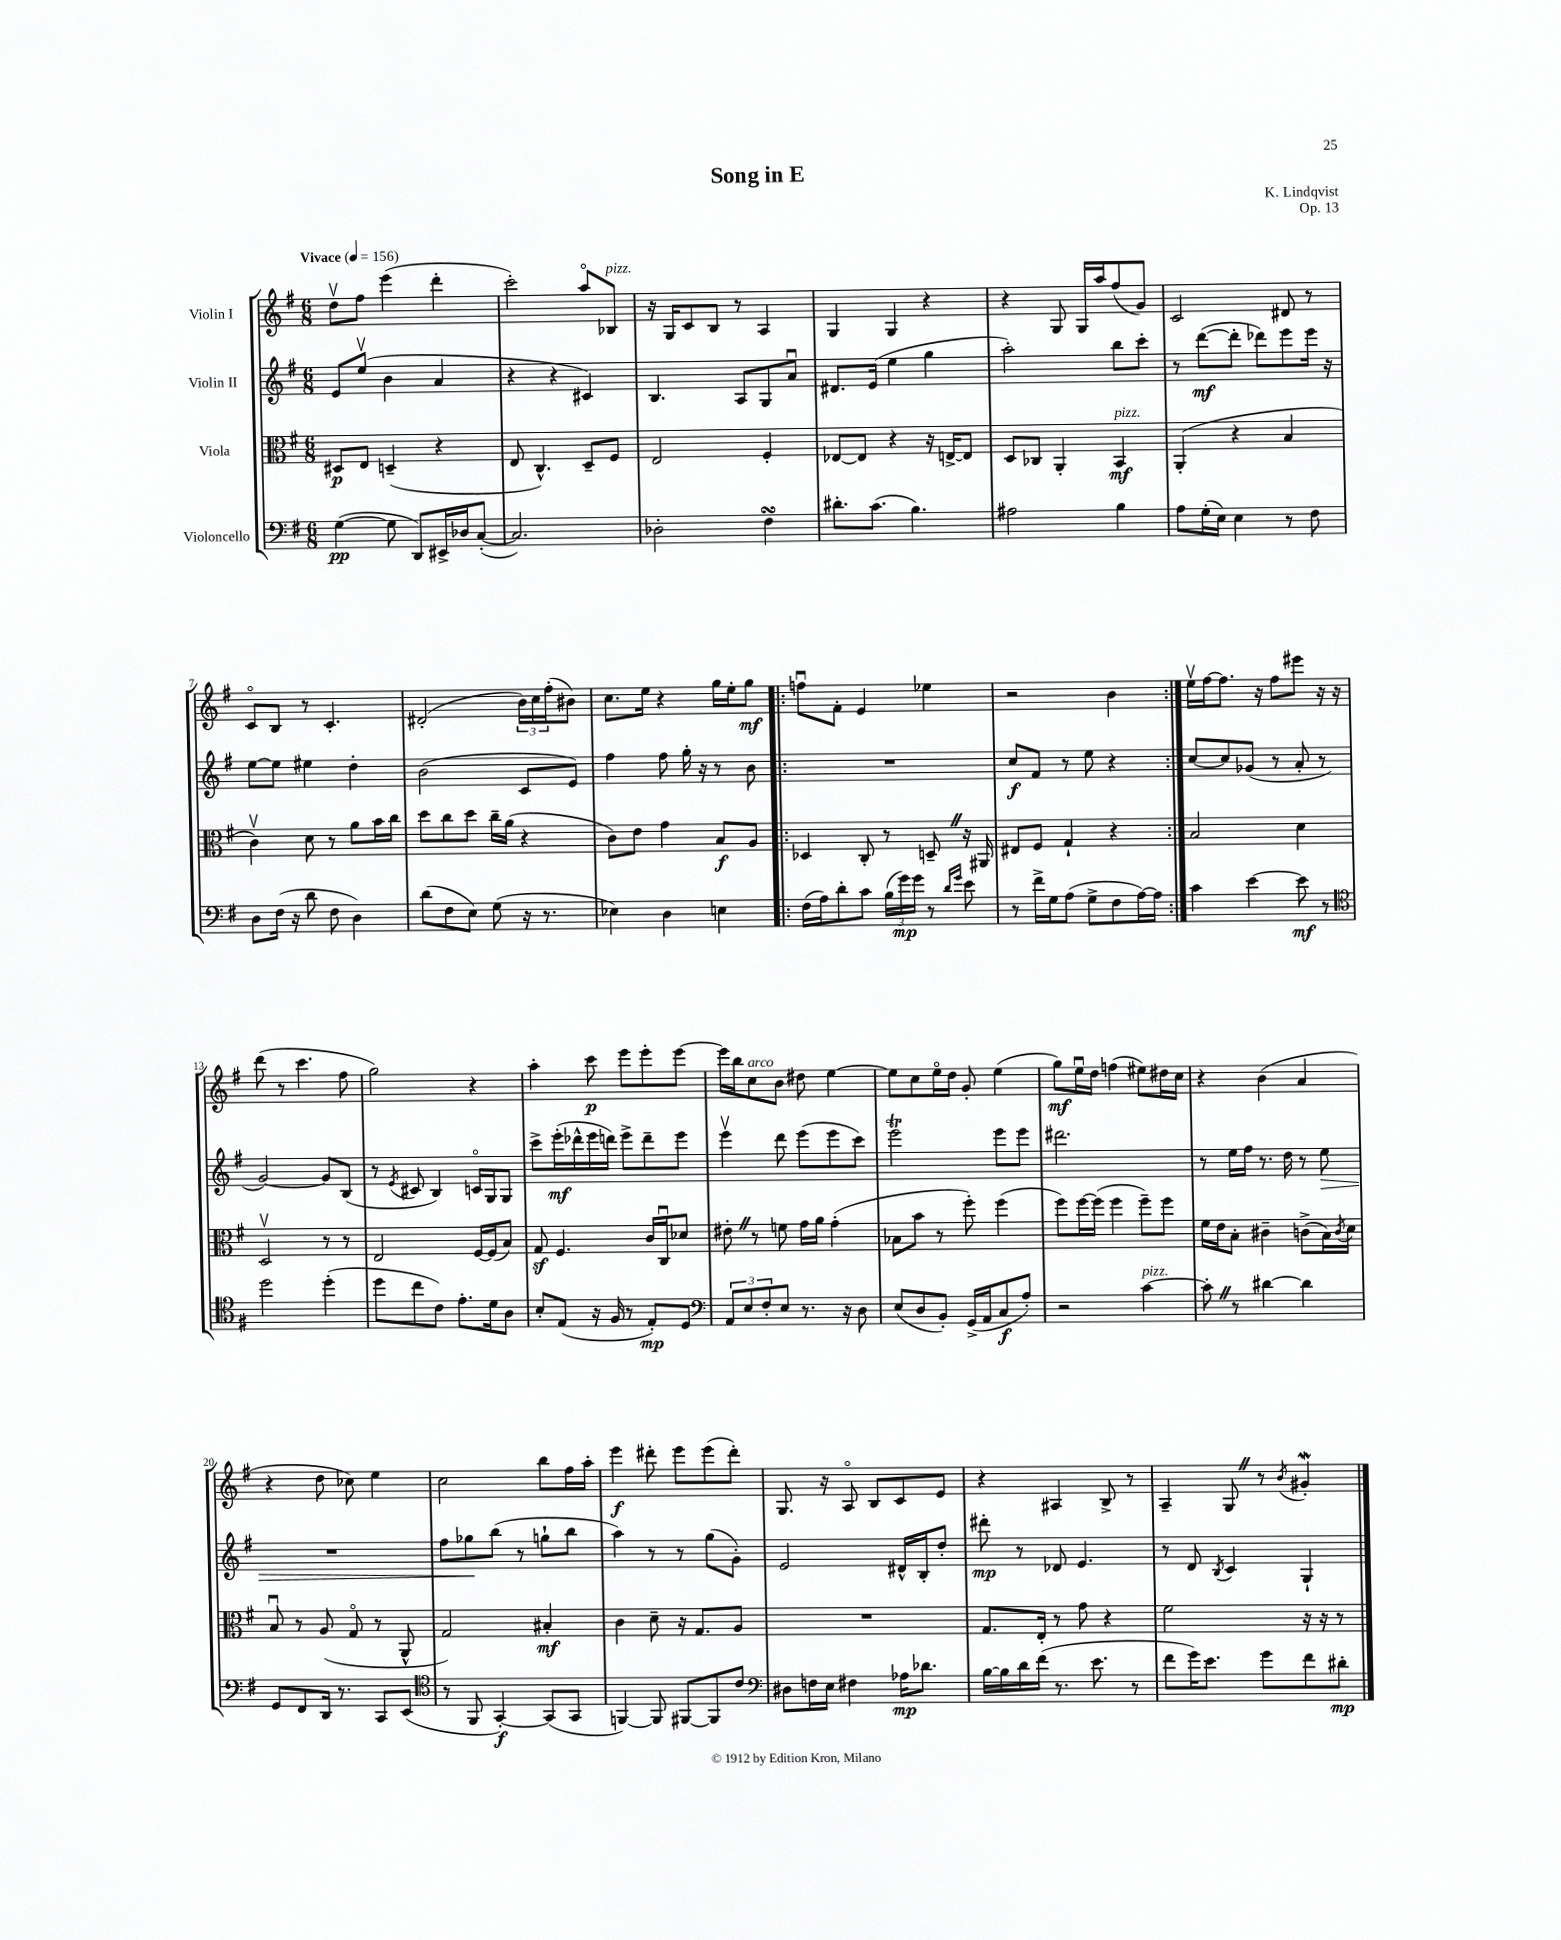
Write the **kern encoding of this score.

**kern	**dynam	**kern	**dynam	**kern	**dynam	**kern	**dynam
*part4	*part4	*part3	*part3	*part2	*part2	*part1	*part1
*staff4	*staff4	*staff3	*staff3	*staff2	*staff2	*staff1	*staff1
*I"Violoncello	*	*I"Viola	*	*I"Violin II	*	*I"Violin I	*
*clefF4	*	*clefC3	*	*clefG2	*	*clefG2	*
*k[f#]	*	*k[f#]	*	*k[f#]	*	*k[f#]	*
*M6/8	*	*M6/8	*	*M6/8	*	*M6/8	*
*MM156	*	*MM156	*	*MM156	*	*MM156	*
=1	=1	=1	=1	=1	=1	=1	=1
!	!	!	!	!	!	!LO:TX:a:B:t=Vivace	!
([4G\	pp	8D#X/L	p	8e/L	.	8ddv\L	.
.	.	8E/J	.	(8eev/J	.	8ff#\J	.
8G\]	.	(4Dn~/	.	4b\	.	(4eee\	.
8DD/L)	.	.	.	.	.	.	.
16EE#X^/L	.	4r	.	4a/	.	4ddd'\	.
16D-X/J	.	.	.	.	.	.	.
([8C'/J	.	.	.	.	.	.	.
=2	=2	=2	=2	=2	=2	=2	=2
2.C/])	.	8E/	.	4r	.	2ccc'\)	.
.	.	4.C^^/)	.	.	.	.	.
.	.	.	.	4r	.	.	.
.	.	8D~/L	.	4c#X/)	.	8aa/L	.
!	!	!	!	!	!	!LO:TX:a:i:t=pizz.	!
.	.	8F#/J	.	.	.	8B-X/J	.
=3	=3	=3	=3	=3	=3	=3	=3
2D-X'\	.	2E/	.	4.B/	.	16r	.
.	.	.	.	.	.	16G/KL	.
.	.	.	.	.	.	8c/	.
.	.	.	.	.	.	8B/J	.
.	.	.	.	8A/L	.	8r	.
4F#sSsS\	.	4F#'/	.	8G/	.	4A/	.
.	.	.	.	8au/J	.	.	.
=4	=4	=4	=4	=4	=4	=4	=4
8.d#X'\L	.	[8E-X/L	.	8.d#X/L	.	4G/	.
.	.	8E-/J]	.	.	.	.	.
(8.c\J	.	.	.	(16e/Jk	.	.	.
.	.	4r	.	4ee\	.	4G/	.
4.B\)	.	.	.	.	.	.	.
.	.	16r	.	4gg\	.	4r	.
.	.	[16En^/KL	.	.	.	.	.
.	.	8E/J]	.	.	.	.	.
=5	=5	=5	=5	=5	=5	=5	=5
2A#X\	.	8D/L	.	2aa'\)	.	4r	.
.	.	8C-X/J	.	.	.	.	.
.	.	4AA'/	.	.	.	8G/	.
.	.	.	.	.	.	16G/LL	.
.	.	.	.	.	.	16aa/J	.
!	!	!LO:TX:a:i:t=pizz.	!	!	!	!	!
4B\	.	4BB/	mf	8bb\L	.	(8ff#/	.
.	.	.	.	8ccc'\J	.	8g/J)	.
=6	=6	=6	=6	=6	=6	=6	=6
8A\L	.	(4AA'/	.	8r	.	2c/	.
(16G'\L	.	.	.	([8ddd\L	mf	.	.
16E\JJ)	.	.	.	.	.	.	.
4E\	.	4r	.	8ddd'\J]	.	.	.
.	.	.	.	8ddd-X\L)	.	.	.
8r	.	4B/	.	8eee\	.	8d#X/	.
8F#\	.	.	.	16eee\Jk	.	8r	.
.	.	.	.	16r	.	.	.
!!LO:LB:g=z
=7	=7	=7	=7	=7	=7	=7	=7
8D\L	.	4cv\)	.	[8ee\L	.	8c/L	.
(16F#\Jk	.	.	.	8ee\J]	.	8B/J	.
16r	.	.	.	.	.	.	.
8d\	.	8d\	.	4ee#X\	.	8r	.
8F#\	.	8r	.	.	.	4.c'/	.
4D\)	.	8a\L	.	4dd'\	.	.	.
.	.	16b\L	.	.	.	.	.
.	.	16cc\JJ	.	.	.	.	.
=8	=8	=8	=8	=8	=8	=8	=8
(8d\L	.	8dd\L	.	(2b\	.	(2d#X'/	.
8F#\	.	8cc\	.	.	.	.	.
8E\J)	.	8dd\J	.	.	.	.	.
(8G\	.	16cc~\LL	.	.	.	.	.
.	.	(16a\JJ	.	.	.	.	.
16r	.	4r	.	8c/L	.	24b\LL)	.
.	.	.	.	.	.	24cc\	.
8.r	.	.	.	.	.	.	.
.	.	.	.	.	.	(24ff#'\J	.
.	.	.	.	8e/J)	.	8b#X\J)	.
=9	=9	=9	=9	=9	=9	=9	=9
4E-X\)	.	8c\L)	.	4ff#\	.	8.cc\L	.
.	.	8e\J	.	.	.	.	.
.	.	.	.	.	.	16ee\Jk	.
4D\	.	4g\	.	8ff#\	.	4r	.
.	.	.	.	16gg'\	.	.	.
.	.	.	.	16r	.	.	.
4En\	.	8B/L	f	8r	.	16gg\LL	.
.	.	.	.	.	.	16ee'\J	.
.	.	8A/J	.	8b\	.	8gg\J	mf
=10!|:	=10!|:	=10!|:	=10!|:	=10!|:	=10!|:	=10!|:	=10!|:
(16F#\LL	.	4D-X/	.	2.r	.	8ffnu\L	.
16A\J)	.	.	.	.	.	.	.
8d'\	.	.	.	.	.	8f#'\J	.
8c\J	.	8C'/	.	.	.	4e/	.
(24B\LL	.	8r	.	.	.	.	.
24g\)	mp	.	.	.	.	.	.
24g\JJ	.	.	.	.	.	.	.
8r	.	8Dn~Z/	.	.	.	4ee-X\	.
16qqd/LL	.	.	.	.	.	.	.
16qqg/JJ	.	.	.	.	.	.	.
8e\	.	16r	.	.	.	.	.
.	.	16AA#X/	.	.	.	.	.
=11	=11	=11	=11	=11	=11	=11	=11
8r	.	8E#X/L	.	8cc/L	f	2r	.
16f#^\LL	.	8F#/J	.	8f#/J	.	.	.
16G\J	.	.	.	.	.	.	.
(8A\J	.	4G`/	.	8r	.	.	.
8G^\L	.	.	.	8ee\	.	.	.
8F#\	.	4r	.	4r	.	4b\	.
[16A\L)	.	.	.	.	.	.	.
16A\JJ]	.	.	.	.	.	.	.
=12:|!	=12:|!	=12:|!	=12:|!	=12:|!	=12:|!	=12:|!	=12:|!
4c\	.	2B/	.	[8cc/L	.	16eev\LL	.
.	.	.	.	.	.	[16ff#\J	.
.	.	.	.	8cc/]	.	8.ff#\J]	.
[4e\	.	.	.	(8g-X/J	.	.	.
.	.	.	.	.	.	16r	.
.	.	.	.	8r	.	8ff#\L	.
8e\]	mf	4d\	.	8a'/	.	8eee#X\J	.
8r	.	.	.	8r	.	16r	.
.	.	.	.	.	.	16r	.
!!LO:LB:g=z
=13	=13	=13	=13	=13	=13	=13	=13
*clefC4	*	*	*	*	*	*	*
2dd\	.	2Dv/	.	[2g/)	.	(8ddd\	.
.	.	.	.	.	.	8r	.
.	.	.	.	.	.	4.ccc\	.
(4dd'\	.	8r	.	8g/L]	.	.	.
.	.	8r	.	(8B/J	.	8ff#\	.
=14	=14	=14	=14	=14	=14	=14	=14
8dd\L	.	2E/	.	8r	.	2gg\)	.
.	.	.	.	8qe/	.	.	.
8cc\	.	.	.	8c#X/	.	.	.
8c\J)	.	.	.	4B/)	.	.	.
8.e'\L	.	.	.	.	.	.	.
.	.	[16F#/LL	.	16cn/LL	.	4r	.
16d\k	.	(16F#/J]	.	16G/J	.	.	.
8A\J	.	8B/J)	.	8G/J	.	.	.
=15	=15	=15	=15	=15	=15	=15	=15
8B'/L	.	8Gz/	.	8ccc^\L	.	4aa'\	.
(8E/J	.	4.F#/	.	(16eee'\L	mf	.	.
.	.	.	.	16ddd-X^^\	.	.	.
16r	.	.	.	16eee\	.	8ccc\	p
16F#/	.	.	.	16dddn\JJ)	.	.	.
8r	.	.	.	8eee^\L	.	8eee\L	.
8E'/L)	mp	16c/LL	.	8ddd~\	.	8eee'\	.
.	.	16Cu/J	.	.	.	.	.
8D/J	.	8d-X/J	.	8eee\J	.	[8eee\J	.
=16	=16	=16	=16	=16	=16	=16	=16
*clefF4	*	*	*	*	*	*	*
12AA/L	.	8e#X'Z\	.	4eeev\	.	16eee\LL]	.
.	.	.	.	.	.	16bb\J	.
12E/	.	.	.	.	.	.	.
!	!	!	!	!	!	!LO:TX:a:i:t=arco	!
.	.	8r	.	.	.	8cc\	.
12F#'/	.	.	.	.	.	.	.
8E/J	.	8fn\	.	8ddd\	.	8b\J	.
8.r	.	16g\LL	.	(8eee\L	.	8dd#X\	.
.	.	16a\JJ	.	.	.	.	.
.	.	(4g'\	.	8eee\	.	[4ee\	.
16r	.	.	.	.	.	.	.
8D\	.	.	.	8ccc\J)	.	.	.
=17	=17	=17	=17	=17	=17	=17	=17
(8E/L	.	8B-X\L	.	2eeeT\	.	8ee\L]	.
8D/	.	8b\J	.	.	.	8cc\	.
8BB'/J)	.	8r	.	.	.	16ee\L	.
.	.	.	.	.	.	16dd\JJ	.
(16GG^/LL	.	8ff#'\)	.	.	.	8g'/	.
16AA/J	.	.	.	.	.	.	.
8C/	f	(4ff#\	.	8eee\L	.	(4ee\	.
8A'/J)	.	.	.	8eee\J	.	.	.
=18	=18	=18	=18	=18	=18	=18	=18
2r	.	8ff#\L)	.	2.ddd#X\	.	8gg\L)	mf
.	.	[16ff#\L	.	.	.	16eeu\L	.
.	.	(16ff#\JJ]	.	.	.	16dd\JJ	.
.	.	4ff#\	.	.	.	(4ffn\	.
!LO:TX:a:i:t=pizz.	!	!	!	!	!	!	!
[4c\	.	8ff#~\L)	.	.	.	8ee#X\L)	.
.	.	8ff#\J	.	.	.	16dd#X\L	.
.	.	.	.	.	.	16cc\JJ	.
=19	=19	=19	=19	=19	=19	=19	=19
8c'Z\]	.	16f#\LL	.	8r	.	4r	.
.	.	16e\J	.	.	.	.	.
8r	.	8B'\J	.	16ee\LL	.	.	.
.	.	.	.	16ff#\JJ	.	.	.
[4d#X\	.	4c#X~\	.	8.r	.	(4b\	.
.	.	.	.	16dd\	.	.	.
4d#\]	.	(8cn^\L	.	8r	.	4a/	.
!	!	!	!	!	!LO:HP:b	!	!
.	.	16B\L)	.	8ee\	>	.	.
.	.	8qc/	.	.	.	.	.
.	.	16d\JJ	.	.	.	.	.
!!LO:LB:g=z
=20	=20	=20	=20	=20	=20	=20	=20
8GG/L	.	8Bu/	.	2.r	.	4r	.
8FF#/	.	8r	.	.	.	.	.
16DD/Jk	.	(8A/	.	.	.	8dd\	.
8.r	.	.	.	.	.	.	.
.	.	8G/	.	.	.	8cc-X\)	.
8CC/L	.	8r	.	.	.	4ee\	.
(8EE/J	.	8AA^^/	.	.	.	.	.
=21	=21	=21	=21	=21	=21	=21	=21
*clefC4	*	*	*	*	*	*	*
8r	.	2G/)	.	8ff#\L	.	2cc\	.
8FF#/	.	.	.	8gg-X\	.	.	.
[4GG'/)	f	.	.	(8bb\J	]	.	.
.	.	.	.	8r	.	.	.
(8GG/L]	.	4B#X'/	mf	8ggn`\L	.	8bb\L	.
8GG/J	.	.	.	8bb\J	.	16ff#\L	.
.	.	.	.	.	.	16aa'\JJ	.
=22	=22	=22	=22	=22	=22	=22	=22
[4FFn/)	.	4c\	.	4aa\)	.	4eee\	f
8FF/]	.	8d~\	.	8r	.	8ddd#X'\	.
[8FF#X/L	.	16r	.	8r	.	8eee\L	.
.	.	8.G/L	.	.	.	.	.
8FF#/]	.	.	.	(8gg\L	.	(8eee\	.
8c/J	.	8A/J	.	8g'\J)	.	8ddd#'\J)	.
=23	=23	=23	=23	=23	=23	=23	=23
*clefF4	*	*	*	*	*	*	*
8D#X\L	.	2.r	.	2e/	.	8.G/	.
16Fn\L	.	.	.	.	.	.	.
16E\JJ	.	.	.	.	.	16r	.
4F#X\	.	.	.	.	.	8A/	.
.	.	.	.	.	.	8B/L	.
16A-X\KL	mp	.	.	16d#X^^/LL	.	8c/	.
8.d-X\J	.	.	.	16B'/J	.	.	.
.	.	.	.	8dd'/J	.	8e/J	.
=24	=24	=24	=24	=24	=24	=24	=24
[16B\LL	.	8.G/L	.	8ddd#X'\	mp	4r	.
16B\]	.	.	.	.	.	.	.
16d\	.	.	.	8r	.	.	.
(16f#\JJ	.	16E'/Jk	.	.	.	.	.
8.r	.	8r	.	8d-X/	.	4A#X/	.
.	.	8g\	.	4.e/	.	.	.
8.e\	.	.	.	.	.	.	.
.	.	4r	.	.	.	8B^/	.
8r	.	.	.	.	.	8r	.
=25	=25	=25	=25	=25	=25	=25	=25
8f#\L	.	2f#\	.	8r	.	4A~/	.
16g\K)	.	.	.	8d/	.	.	.
8.e\J	.	.	.	.	.	.	.
.	.	.	.	8qB/	.	.	.
.	.	.	.	4c/	.	8GZ/	.
8g\L	.	.	.	.	.	8r	.
.	.	.	.	.	.	8qb/	.
8f#\	.	16r	.	4G`/	.	4g#XW'/	.
.	.	16r	.	.	.	.	.
8d#X'\J	mp	8r	.	.	.	.	.
==	==	==	==	==	==	==	==
*-	*-	*-	*-	*-	*-	*-	*-
